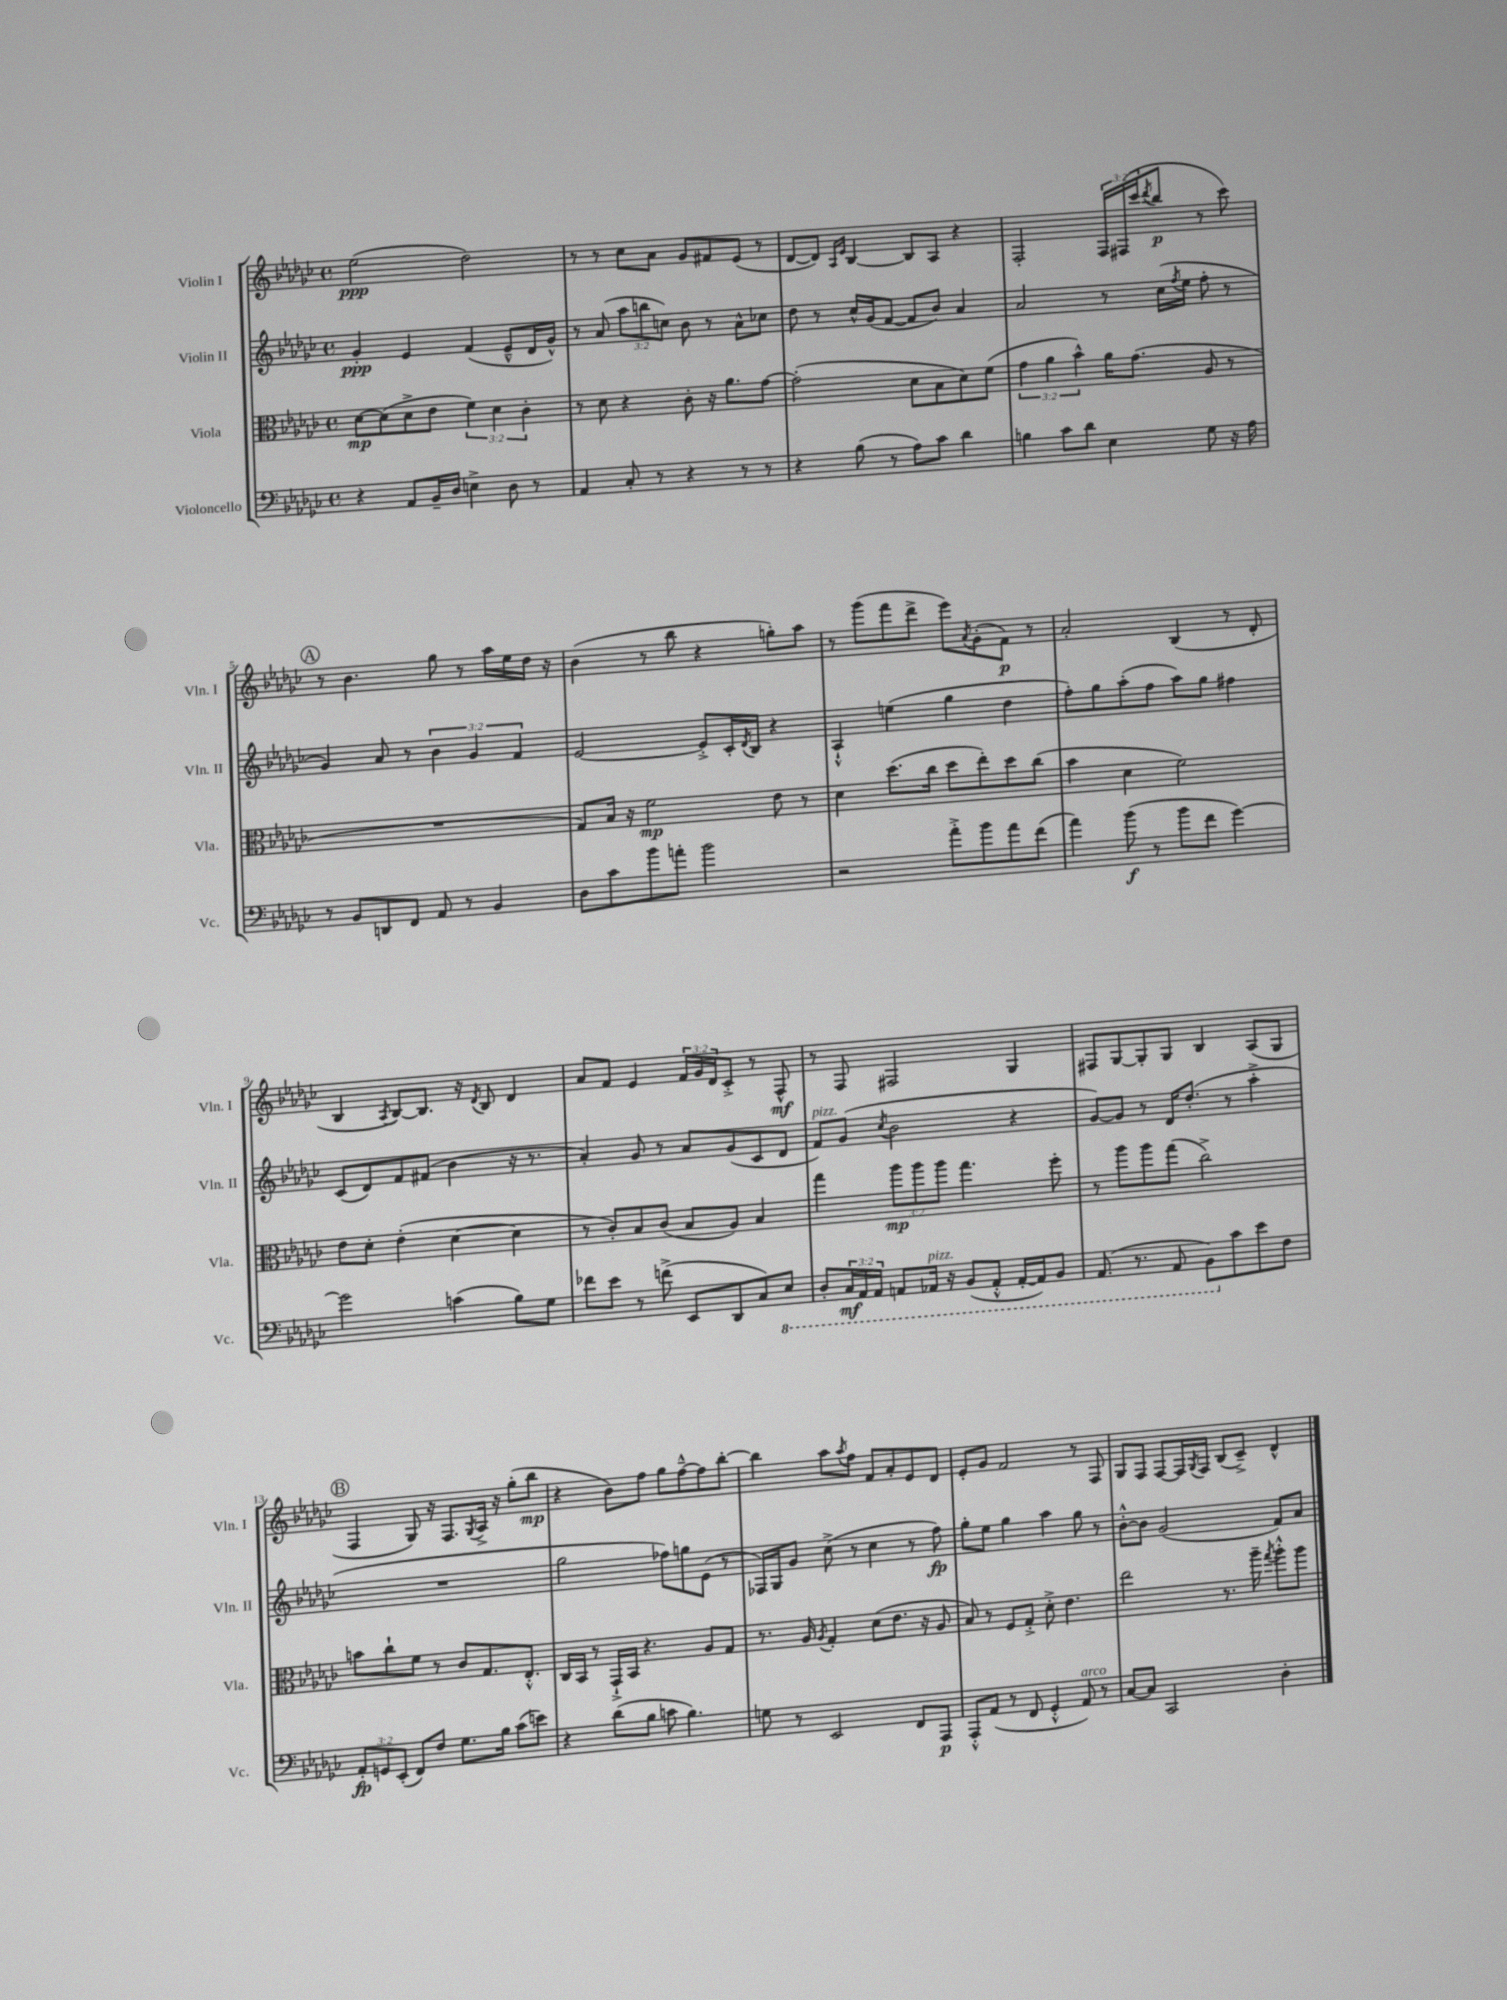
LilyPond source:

<<
\new StaffGroup <<
\new Staff = "s0" \with { instrumentName = "Violin I" shortInstrumentName = "Vln. I" } {
    \clef treble \key ges \major \defaultTimeSignature \time 4/4 \override Staff.TupletNumber.text = #tuplet-number::calc-fraction-text
    ees''2\ppp( des''2) |
    r8 r8 ces''8 aes'8 ges'8 fis'8 ees'8( r8 |
    des'8~ des'8) \grace { aes16 ees'16 } bes4~ bes8 aes8 r4 |
    f2-. \tuplet 3/2 { f16 fis16( ces'''16 } \acciaccatura { des'''8 } bes''8\p r8 ces'''8) |
    \mark \markup { \circle "A" } r8 bes'4. ges''8 r8 aes''16 ees''16 des''16 r16 |
    bes'4( r8 bes''8 r4 g''8-.) aes''8 |
    r8 ges'''8( f'''8 des'''8-> ees'''8) \acciaccatura { aes'8 } ges'8-.( f'8\p) r8 |
    aes'2-. bes4( r8 des'8-. |
    bes4 \acciaccatura { aes8 } bes8~) bes8. r16 \acciaccatura { des'8 } bes8 des'4 |
    aes'8 f'8 ees'4 \tuplet 3/2 { f'16 ges'16 des'16 } ces'8-.-> r8 f8-^\mf |
    r8 f8 fis2 ges4 |
    fis8 ges8~ ges8-. ges8 bes4 aes8( ges8 |
    \mark \markup { \circle "B" } f4 ges8) r16 f8. \acciaccatura { ges8 } aes16-> r16 ges''8-.( bes''8\mp |
    r4 bes'8) f''8 ges''8 f''8~---^ f''8 bes''8~-. |
    bes''4 aes''8 \acciaccatura { aes''8 } f''8 f'8 aes'8-. ees'8 des'8 |
    ees'8-. ges'8 f'2 r8 f8 |
    ges8 f8 f8~ f16 \acciaccatura { ges8 } f16 bes8( ces'8--->) des'4-^ \bar "|." |
}
\new Staff = "s1" \with { instrumentName = "Violin II" shortInstrumentName = "Vln. II" } {
    \clef treble \key ges \major \defaultTimeSignature \time 4/4 \override Staff.TupletNumber.text = #tuplet-number::calc-fraction-text
    ges'4-.\ppp ees'4 f'4( ees'8---^ des'16 ges'16-^) |
    r8 aes'8( \tuplet 3/2 { aes''8 b''8 c''8) } bes'8 r8 aes'8-^ ces''8 |
    des''8 r8 ces''16-^ ges'16( f'8~ f'8 bes'8) aes'4 |
    aes'2 r8 ces''16( \acciaccatura { f''8 } ees''16 f''8-. r8 |
    \mark \markup { \circle "A" } ges'4) aes'8 r8 \tuplet 3/2 { bes'4 ges'4 f'4 } |
    ees'2~ ees'8-.-> ces'16-. \acciaccatura { des'8 } bes16 r4 |
    aes4-!-^ e''4( ges''4 des''4 |
    f''8-.) ges''8 aes''8-.( f''8 aes''8) ges''8 fis''4 |
    ces'8( des'8) f'8 fis'8( bes'4 r16 r8. |
    aes'4-.) ges'8 r8 aes'8 ges'8( ces'8 des'8 |
    f'8^\markup { \italic "pizz." }) ges'8( \acciaccatura { ces''8 } bes'2 r4 |
    ges'8~) ges'8 r8 des'16 des''8.-.( r8 aes''4-.-> |
    \mark \markup { \circle "B" } R1 |
    ges''2 fes''8) g''8 ees'8( r8 |
    fes16) ges16 ges'8 ces''8->( r8 ces''4 r8 f''8\fp) |
    ges''8-. ees''8 ges''4 aes''4 ges''8 r8 |
    bes'8~-.-^ bes'8 ges'2( f'8) aes'8 \bar "|." |
}
\new Staff = "s2" \with { instrumentName = "Viola" shortInstrumentName = "Vla." } {
    \clef alto \key ges \major \defaultTimeSignature \time 4/4 \override Staff.TupletNumber.text = #tuplet-number::calc-fraction-text
    des'8~\mp des'8( des'8-> ees'8 \tuplet 3/2 { f'4) des'4 ces'4-. } |
    r8 des'8 r4 ces'8-. r16 aes'8. ges'8~ |
    ges'2-.( des'8 bes8 des'8) f'8( |
    \tuplet 3/2 { ges'4 aes'4 bes'4-^) } aes'16 ges'8.( aes8 r8 |
    \mark \markup { \circle "A" } R1 |
    ges8) bes16 r16 f'2\mp ees'8 r8 |
    des'4 des''8.( ces''16 des''8 ees''8-.) des''8 ces''8( |
    bes'4 des'4 f'2) |
    ees'8 des'8-. ees'4-.( des'4~ des'4 |
    r8 ces'8-.) bes8 ces'8( bes8 aes8) bes4 |
    ges''4 \tuplet 3/2 { aes''8\mp aes''8 aes''8 } ges''4. f''8-. |
    r8 aes''8 aes''8 ges''8( ces''2->) |
    \mark \markup { \circle "B" } b'8 ces''8-! f'8 r8 ces'8 ges8. ees8.-.-^ |
    ces16 bes,16 r8 ges,16-!-> bes,16 r4. aes8 ges8 |
    r8. aes16 \acciaccatura { aes8 } ges4-. des'8( ees'8. r16 aes8 |
    bes8) r8 f8 ges8-.-> des'8-.-> ees'4. |
    ees''2 r8. aes''16-- \acciaccatura { ges''8 } aes''8-.-^ aes''8 \bar "|." |
}
\new Staff = "s3" \with { instrumentName = "Violoncello" shortInstrumentName = "Vc." } {
    \clef bass \key ges \major \defaultTimeSignature \time 4/4 \override Staff.TupletNumber.text = #tuplet-number::calc-fraction-text
    r4 aes,8 bes,16-- des16 e4-> des8 r8 |
    aes,4 ces8-. r8 r4 r8 r8 |
    r4 bes8( r8 aes8) ces'8 des'4 |
    b4 ces'8 des'8 ees4 ges8 r16 aes16 |
    \mark \markup { \circle "A" } r8 bes,8 d,8 f,8 aes,8 r8 bes,4 |
    des8 ces'8 bes'8 a'8-. bes'2 |
    r2 aes'8-.-> bes'8 aes'8 f'8( |
    aes'4) bes'8\f( r8 bes'8 f'8 ges'4~) |
    ges'2 c'4( bes8) ges8 |
    fes'8 ees'8 r8 f'8->( ees,8 des,8 ces8) \ottava #-1 ees,8 |
    des,8-. \tuplet 3/2 { ces,16\mf aes,,16 aes,,16 } a,,8 aes,,16^\markup { \italic "pizz." } r16 bes,,8( aes,,8-.-^ aes,,16~-. aes,,16) bes,,8 |
    aes,,8.( r8. aes,,8 bes,,8) \ottava #0 ces'8 ees'8 f8 |
    \mark \markup { \circle "B" } \tuplet 3/2 { aes,8-.\fp g,8 ees,8-.( } f,8) f8 ges8. bes16 ces'8( e'8) |
    r4 des'8( bes8 c'8 bes4.) |
    g8 r8 ees,2 f,8 aes,,8\p |
    aes,,8-.-^ aes,8( r8 f,8 ges,4-.-^ aes,8^\markup { \italic "arco" }) r8 |
    ces8~ ces8 ces,2 des4-. \bar "|." |
}
>>
>>
